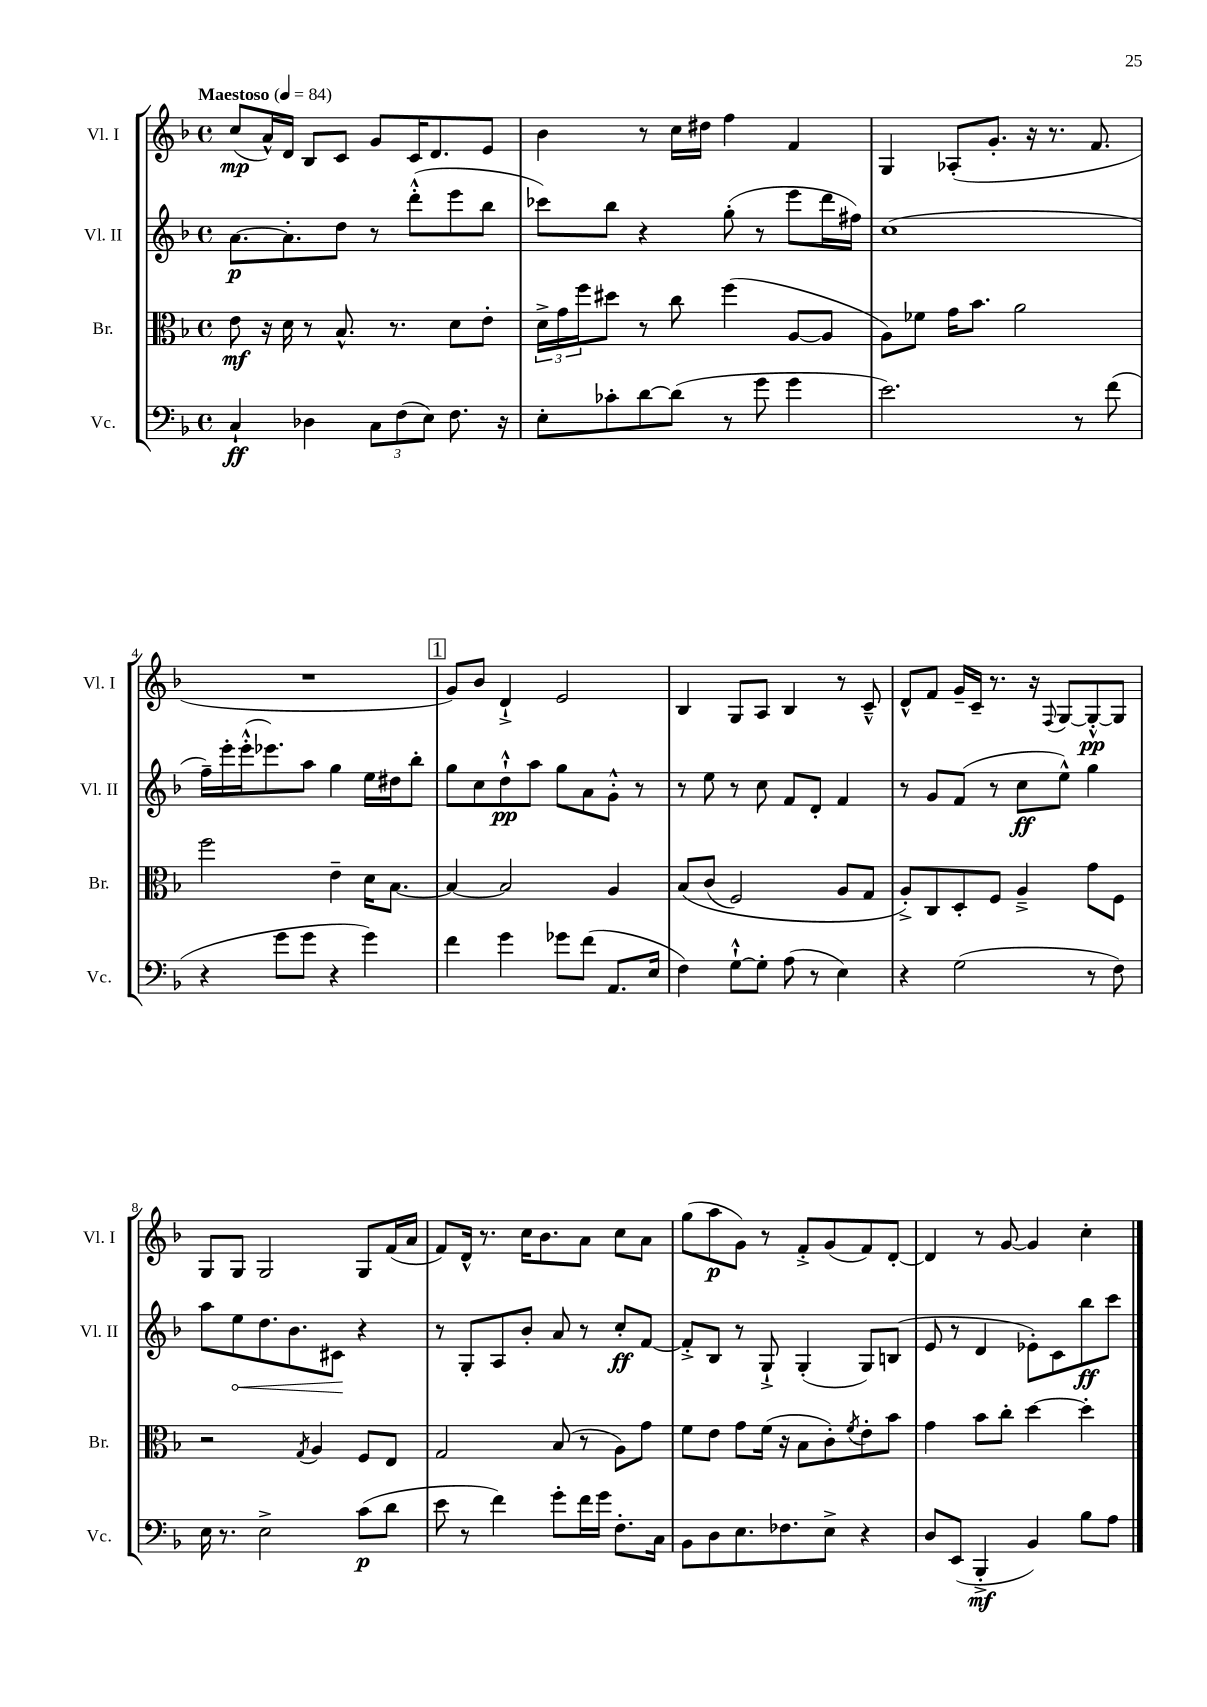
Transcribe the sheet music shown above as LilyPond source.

<<
\new StaffGroup <<
\new Staff = "s0" \with { instrumentName = "Vl. I" shortInstrumentName = "Vl. I" } {
    \clef treble \key f \major \defaultTimeSignature \time 4/4 \tempo "Maestoso" 4 = 84
    c''8\mp( a'16-^) d'16 bes8 c'8 g'8 c'16 d'8. e'8 |
    bes'4 r8 c''16 dis''16 f''4 f'4 |
    g4 aes8-.( g'8.-. r16 r8. f'8. |
    R1 |
    \mark \markup { \box "1" } g'8) bes'8 d'4-!-> e'2 |
    bes4 g8 a8 bes4 r8 c'8---^ |
    d'8-^ f'8 g'16-- c'16-- r8. r16 \appoggiatura { f8 } g8~ g8~-.-^\pp g8 |
    g8 g8 g2 g8 f'16( a'16 |
    f'8) d'16-^ r8. c''16 bes'8. a'8 c''8 a'8 |
    g''8( a''8\p g'8) r8 f'8-.-> g'8( f'8) d'8~-. |
    d'4 r8 g'8~ g'4 c''4-. \bar "|." |
}
\new Staff = "s1" \with { instrumentName = "Vl. II" shortInstrumentName = "Vl. II" } {
    \clef treble \key f \major \defaultTimeSignature \time 4/4
    a'8.~\p a'8.-. d''8 r8 d'''8-.-^( e'''8 bes''8 |
    ces'''8) bes''8 r4 g''8-.( r8 e'''8 d'''16 fis''16) |
    c''1( |
    f''16--) e'''16-. e'''16-.-^( ees'''8.) a''8 g''4 e''16 dis''16 bes''8-. |
    \mark \markup { \box "1" } g''8 c''8 d''8-!-^\pp a''8 g''8 a'8 g'8-.-^ r8 |
    r8 e''8 r8 c''8 f'8 d'8-. f'4 |
    r8 g'8 f'8( r8 c''8\ff e''8-^) g''4 |
    a''8 \once \override Hairpin.circled-tip = ##t e''8\< d''8. bes'8. cis'8\! r4 |
    r8 g8-. a8 bes'8-. a'8 r8 c''8-.\ff f'8~ |
    f'8-.-> bes8 r8 g8-!-> g4-.( g8) b8( |
    e'8 r8 d'4 ees'8-.) c'8 bes''8\ff c'''8 \bar "|." |
}
\new Staff = "s2" \with { instrumentName = "Br." shortInstrumentName = "Br." } {
    \clef alto \key f \major \defaultTimeSignature \time 4/4
    e'8\mf r16 d'16 r8 bes8.-^ r8. d'8 e'8-. |
    \tuplet 3/2 { d'16-> g'16 f''16 } dis''8 r8 c''8 f''4( a8~ a8 |
    a8) fes'8 g'16 bes'8. a'2 |
    f''2 e'4-- d'16 bes8.~ |
    \mark \markup { \box "1" } bes4~ bes2 a4 |
    bes8\( c'8( f2) a8 g8 |
    a8-.->\) c8 d8-. f8 a4---> g'8 f8 |
    r2 \acciaccatura { g8 } a4 f8 e8 |
    g2 bes8( r8 a8) g'8 |
    f'8 e'8 g'8 f'16( r16 bes8 c'8-.) \acciaccatura { f'8 } e'8-. bes'8 |
    g'4 bes'8 c''8-. d''4~ d''4-. \bar "|." |
}
\new Staff = "s3" \with { instrumentName = "Vc." shortInstrumentName = "Vc." } {
    \clef bass \key f \major \defaultTimeSignature \time 4/4
    c4-!\ff des4 \tuplet 3/2 { c8 f8( e8) } f8. r16 |
    e8-. ces'8-. d'8~ d'8( r8 g'8 g'4 |
    e'2.) r8 f'8( |
    r4 g'8 g'8 r4 g'4) |
    \mark \markup { \box "1" } f'4 g'4 ges'8 f'8( a,8. e16 |
    f4) g8~-!-^ g8-. a8( r8 e4) |
    r4 g2( r8 f8) |
    e16 r8. e2-> c'8\p( d'8 |
    e'8 r8 f'4) g'8-. f'16 g'16 f8.-. c16 |
    bes,8 d8 e8. fes8. e8-> r4 |
    d8 e,8( bes,,4-.->\mf bes,4) bes8 a8 \bar "|." |
}
>>
>>
